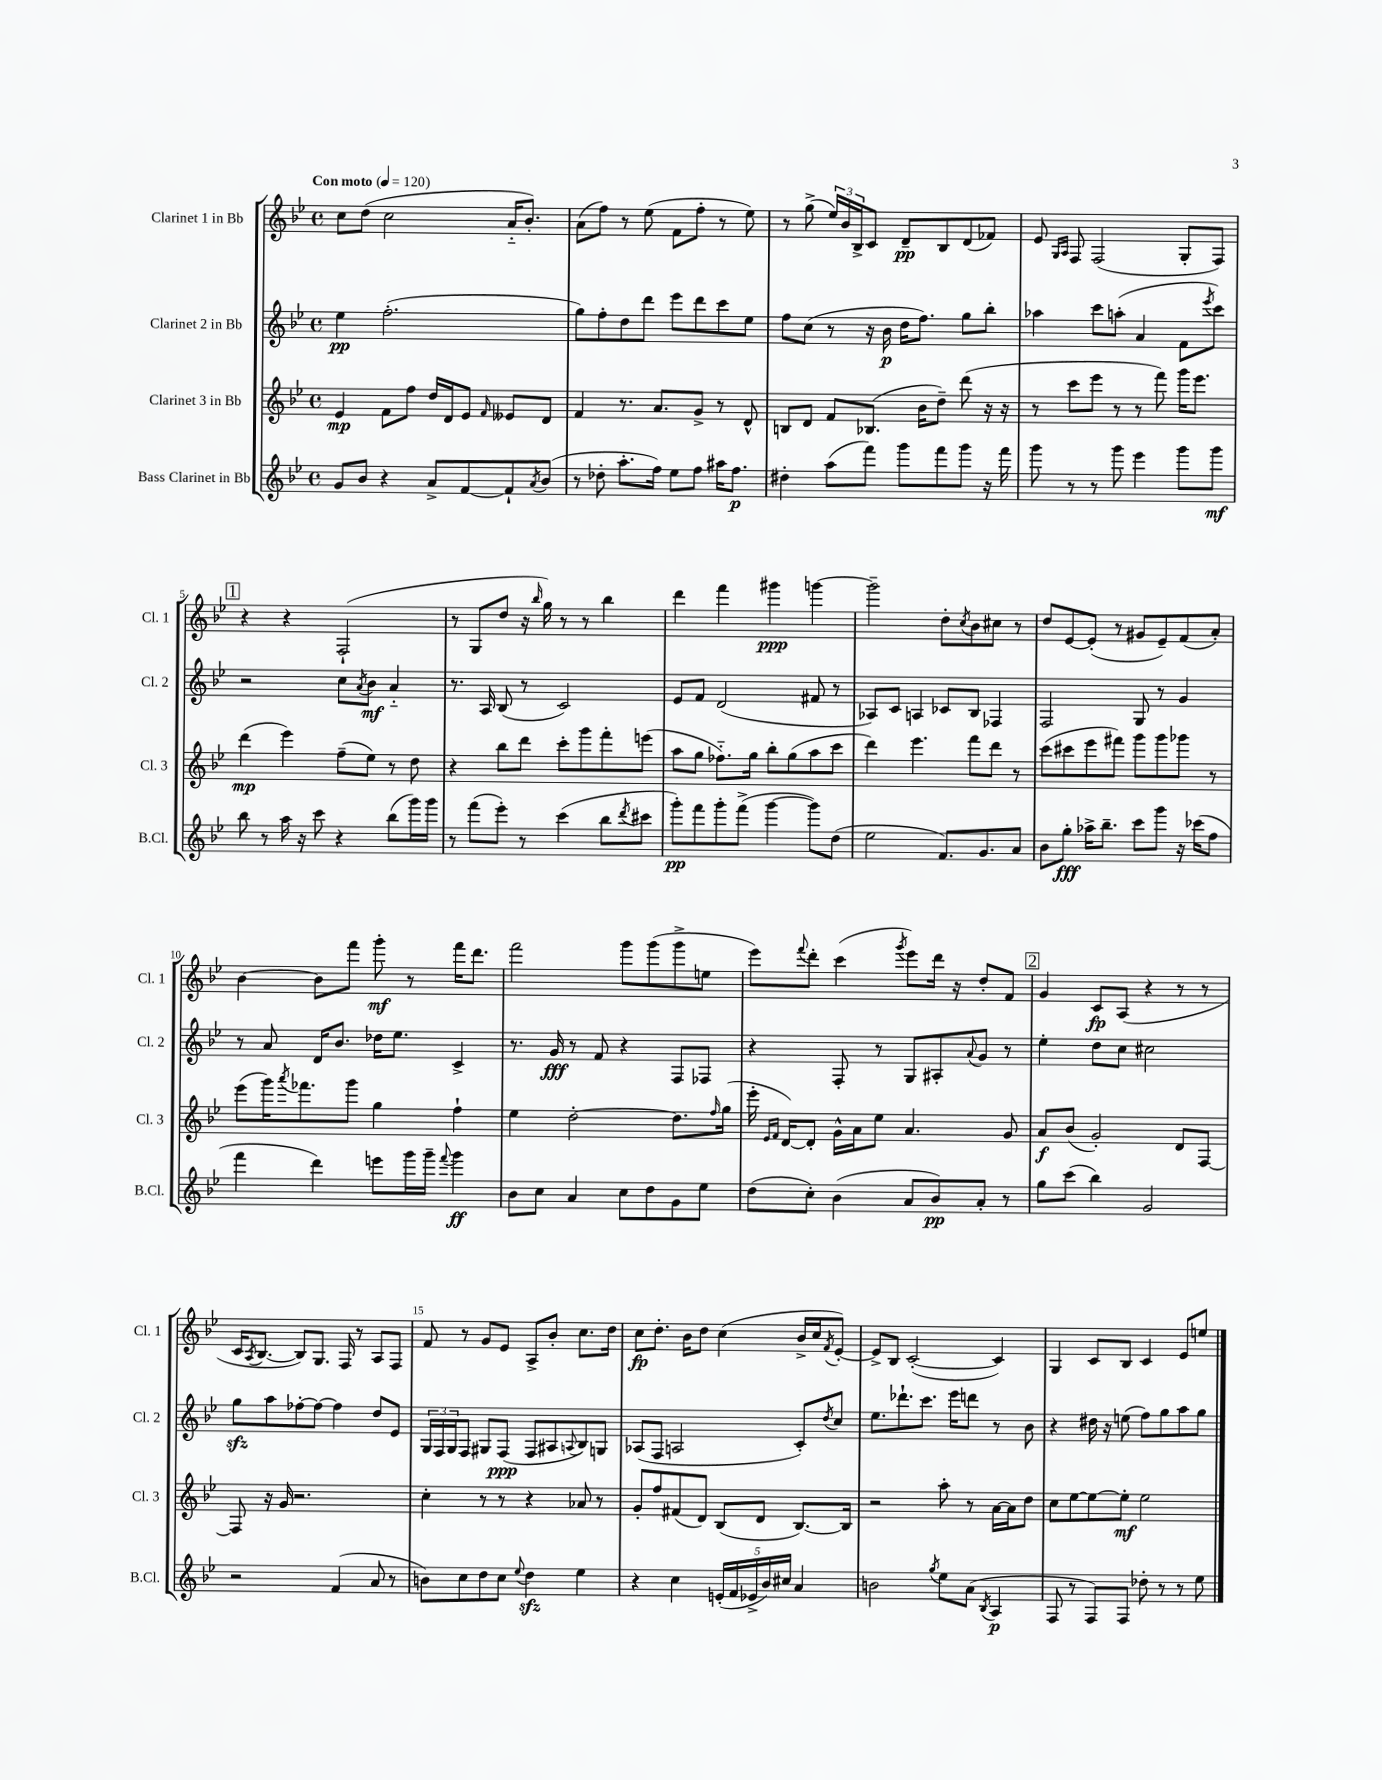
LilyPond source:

<<
\new StaffGroup <<
\new Staff = "s0" \with { instrumentName = "Clarinet 1 in Bb" shortInstrumentName = "Cl. 1" } {
    \clef treble \key bes \major \defaultTimeSignature \time 4/4 \tempo "Con moto" 4 = 120
    c''8 d''8( c''2 a'16-_ bes'8.-.) |
    a'8( f''8) r8 ees''8( f'8 f''8-. r8 ees''8) |
    r8 g''8->( \tuplet 3/2 { ees''16) bes'16 bes16-> } c'8 d'8--\pp bes8 d'8( fes'8) |
    ees'8 \grace { g16 a16 } f8 f2( g8-. f8) |
    \mark \markup { \box "1" } r4 r4 f2-!( |
    r8 g8 d''8 r16 \grace { bes''16 } g''16) r8 r8 bes''4 |
    d'''4 f'''4 gis'''4\ppp g'''4~ |
    g'''2-- d''8-. \acciaccatura { c''8 } bes'8 cis''8 r8 |
    d''8 ees'8~ ees'8-.( r8 gis'8 ees'8--) f'8( a'8-.) |
    bes'4~ bes'8 f'''8 g'''8-.\mf r8 f'''16 d'''8. |
    f'''2 g'''8 g'''8( g'''8-> e''8 |
    ees'''8) \appoggiatura { f'''8 } d'''8-. c'''4( \acciaccatura { g'''8 } ees'''8) d'''16 r16 d''8-. f'8 |
    \mark \markup { \box "2" } g'4 c'8\fp a8( r4 r8 r8 |
    c'16 \acciaccatura { a8 } bes8.~ bes8) g8. f16 r8 a8 f8 |
    f'8 r8 g'8 ees'8 a8-> bes'8-. c''8. d''16 |
    c''8\fp d''8.-. bes'16 d''8 c''4( bes'16-> c''16 \acciaccatura { f'8 } ees'8~-.) |
    ees'8-> bes8 c'2~-.( c'4) |
    g4 c'8 bes8 c'4 ees'8 e''8 \bar "|." |
}
\new Staff = "s1" \with { instrumentName = "Clarinet 2 in Bb" shortInstrumentName = "Cl. 2" } {
    \clef treble \key bes \major \defaultTimeSignature \time 4/4
    ees''4\pp f''2.-.( |
    g''8) f''8-. d''8 d'''8 ees'''8 d'''8 c'''8 ees''8 |
    f''8 c''8( r8 r16 bes'16\p d''16 f''8.) g''8 bes''8-. |
    aes''4 c'''8 a''8-.( a'4 f'8 \acciaccatura { ees'''8 } c'''8) |
    \mark \markup { \box "1" } r2 c''8 \acciaccatura { a'8 } bes'8\mf a'4-_ |
    r8. a16 bes8( r8 c'2) |
    ees'8 f'8 d'2( fis'8 r8 |
    aes8) c'8 a4 ces'8 bes8 fes4 |
    f2 g8 r8 g'4 |
    r8 a'8 d'16 bes'8. des''16 ees''8. c'4-> |
    r8. g'16\fff r8 f'8 r4 f8 fes8 |
    r4 f8-. r8 g8 ais8-. \appoggiatura { a'8 } g'8 r8 |
    \mark \markup { \box "2" } ees''4-. d''8 c''8 cis''2 |
    g''8\sfz a''8 fes''8~-. fes''8~ fes''4 d''8 ees'8 |
    \tuplet 3/2 { g16 f16 g16 } f8 gis8 f8\ppp( f8 ais8 \appoggiatura { a8 } bes8) g8 |
    aes8( f8 a2 c'8-.) \acciaccatura { d''8 } c''8 |
    ees''8. des'''8.-! c'''8. ees'''16 d'''8 r8 bes'8 |
    r4 dis''16 r16 e''8( f''8) g''8 a''8 g''8 \bar "|." |
}
\new Staff = "s2" \with { instrumentName = "Clarinet 3 in Bb" shortInstrumentName = "Cl. 3" } {
    \clef treble \key bes \major \defaultTimeSignature \time 4/4
    ees'4\mp f'8 f''8 d''16 d'16 ees'8 \grace { f'16 } eeses'8 d'8 |
    f'4 r8. a'8. g'8-> r8 d'8-^ |
    b8 d'8 f'8 bes8.( bes'16 d''8--) d'''8( r16 r16 |
    r8 c'''8 ees'''8 r8 r8 f'''8) g'''16 ees'''8. |
    \mark \markup { \box "1" } d'''4\mp( ees'''4) f''8--( ees''8) r8 d''8 |
    r4 bes''8 d'''8 c'''8-. g'''8 f'''8-. e'''8( |
    a''8 g''8 fes''8.-_) g''16 bes''8-. g''8( a''8 c'''8 |
    d'''4) ees'''4. f'''8 d'''8 r8 |
    c'''8( cis'''8 ees'''8 fis'''8) g'''8 g'''8 ges'''8 r8 |
    ees'''8( g'''16) \acciaccatura { a'''8 } fes'''8. g'''8 g''4 f''4-! |
    ees''4 d''2~-. d''8. \grace { f''16 } g''16( |
    ees'''16-. \grace { ees'16 f'16 } d'16~) d'8-. g'16-^ a'16 ees''8 a'4. g'8 |
    \mark \markup { \box "2" } a'8\f bes'8( g'2-.) d'8 f8~ |
    f8 r16 g'16 r2. |
    c''4-. r8 r8 r4 aes'8 r8 |
    g'8-. f''8 fis'8( d'8) bes8( d'8 bes8.~) bes16 |
    r2 a''8-. r8 a'16~ a'16 d''8 |
    c''8 ees''8~ ees''8~ ees''8-.\mf ees''2 \bar "|." |
}
\new Staff = "s3" \with { instrumentName = "Bass Clarinet in Bb" shortInstrumentName = "B.Cl." } {
    \clef treble \key bes \major \defaultTimeSignature \time 4/4
    g'8 bes'8 r4 a'8-> f'8~ f'8-! \acciaccatura { a'8 } bes'8( |
    r8 des''8-. a''8.-. f''16) ees''8 f''8 ais''16 f''8.\p |
    dis''4-. a''8( f'''8) g'''8 f'''8 g'''8 r16 f'''16 |
    g'''8 r8 r8 g'''8 ees'''4 g'''8 g'''8\mf |
    \mark \markup { \box "1" } bes''8 r8 a''16 r16 c'''8 r4 bes''8( g'''16) g'''16 |
    r8 f'''8( ees'''8-.) r8 c'''4( bes''8 \acciaccatura { d'''8 } cis'''8 |
    g'''8-.\pp) f'''8 g'''8-. f'''8->( g'''4~ g'''8) d''8( |
    ees''2 f'8.) g'8. a'8 |
    bes'8 g''8-.\fff aes''16-> bes''8.-- c'''8 g'''8 r16 ces'''16( f''8 |
    f'''4 d'''4) e'''8 g'''16 g'''16-- \appoggiatura { f'''8 } g'''4\ff |
    bes'8 c''8 a'4 c''8 d''8 g'8 ees''8 |
    d''8( c''8-.) bes'4( a'8 bes'8\pp) a'8-. r8 |
    \mark \markup { \box "2" } g''8 c'''8( bes''4) g'2 |
    r2 f'4( a'8 r8 |
    b'8) c''8 d''8 c''8 \appoggiatura { ees''8 } d''4\sfz ees''4 |
    r4 c''4 \tuplet 5/4 { e'16-.( f'16 ees'16-> bes'16) cis''16 } a'4 |
    b'2 \acciaccatura { g''8 } ees''8 a'8( \acciaccatura { bes8 } a4\p |
    f8 r8 f8) f8 des''8-. r8 r8 ees''8 \bar "|." |
}
>>
>>
\layout { \context { \Score \override BarNumber.break-visibility = ##(#f #t #t) barNumberVisibility = #(every-nth-bar-number-visible 5) } }
